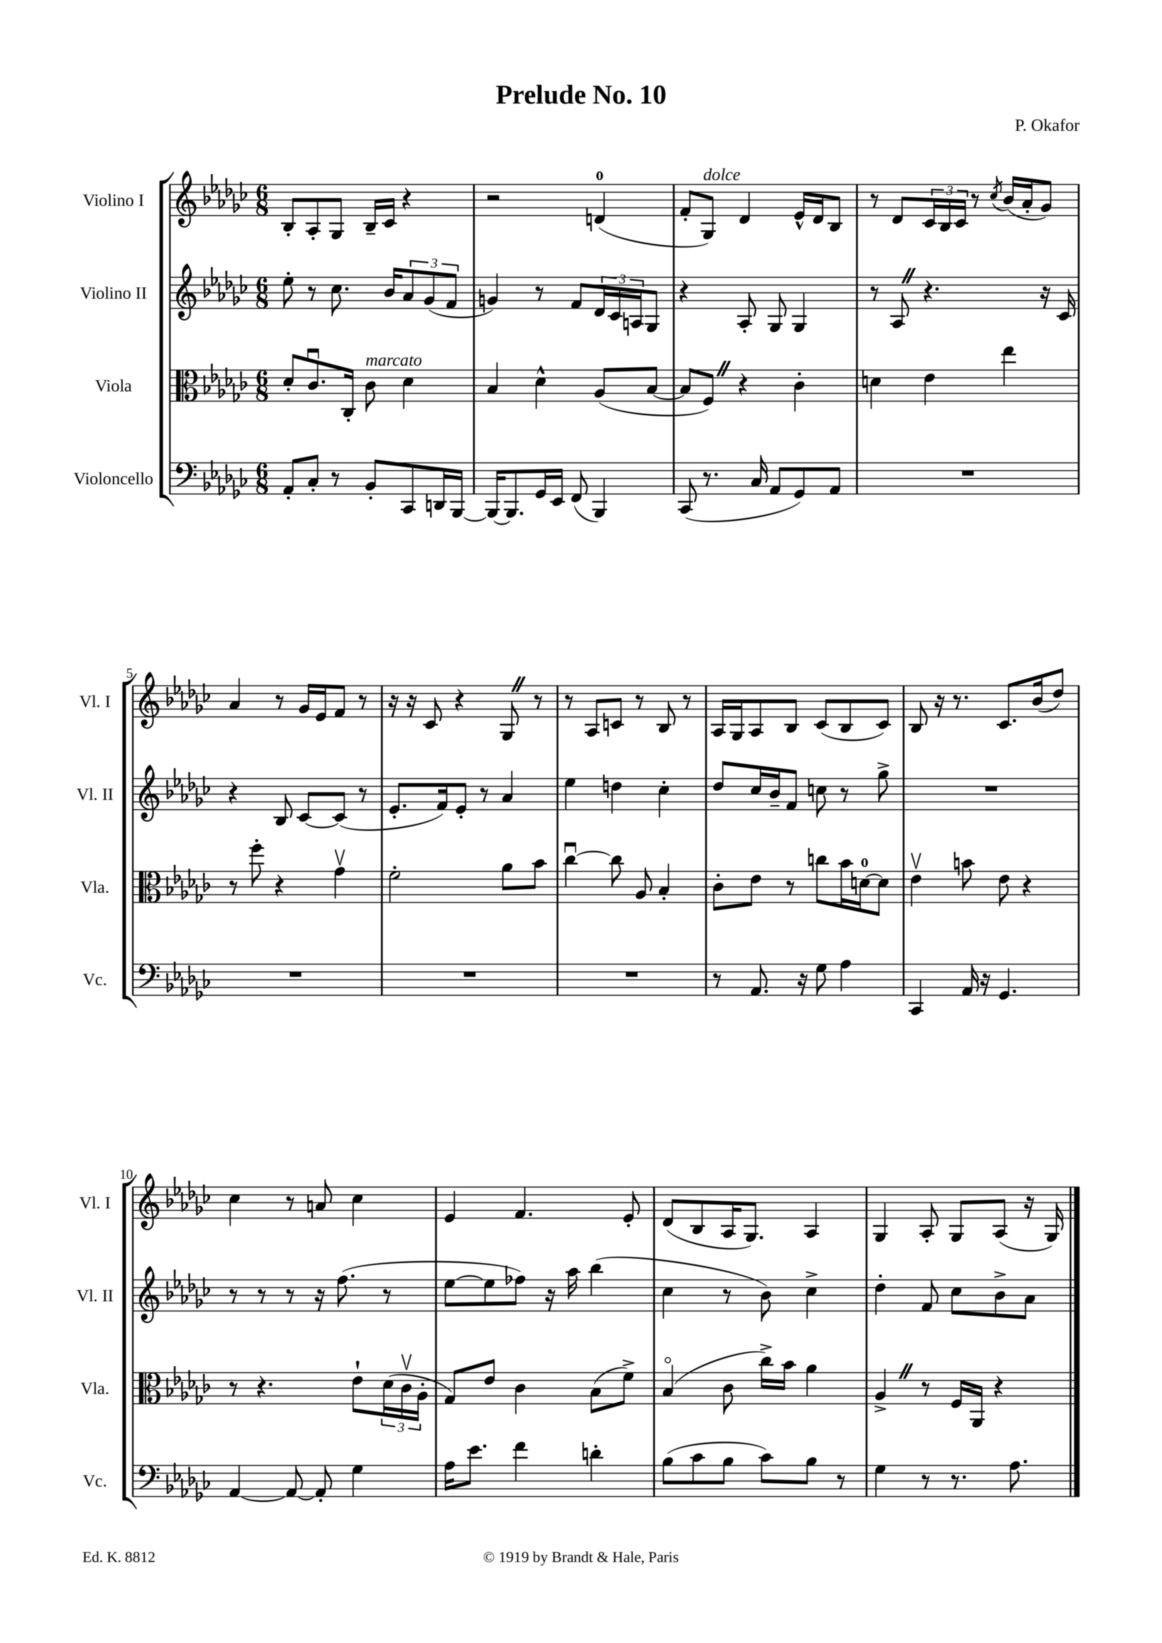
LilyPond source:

\header { title = "Prelude No. 10" composer = "P. Okafor" }
<<
\new StaffGroup <<
\new Staff = "s0" \with { instrumentName = "Violino I" shortInstrumentName = "Vl. I" } {
    \clef treble \key ges \major \numericTimeSignature \time 6/8
    bes8-. aes8-. ges8 bes16-- ces'16 r4 |
    r2 d'4-0( |
    f'8-. ges8^\markup { \italic "dolce" }) des'4 ees'16-^ des'16 bes8 |
    r8 des'8 \tuplet 3/2 { ces'16 bes16 ces'16 } r8 \acciaccatura { ces''8 } bes'16( aes'16-. ges'8) |
    aes'4 r8 ges'16 ees'16 f'8 r8 |
    r16 r16 ces'8 r4 ges8 \once \override BreathingSign.text = \markup { \musicglyph "scripts.caesura.straight" } \breathe r8 |
    r8 aes8 c'8 r8 bes8 r8 |
    aes16 ges16 aes8 bes8 ces'8( bes8 ces'8) |
    bes8 r16 r8. ces'8. bes'16( des''8) |
    ces''4 r8 a'8 ces''4 |
    ees'4 f'4. ees'8-. |
    des'8( bes8 aes16 ges8.) aes4 |
    ges4 aes8-. ges8 aes8( r16 ges16) \bar "|." |
}
\new Staff = "s1" \with { instrumentName = "Violino II" shortInstrumentName = "Vl. II" } {
    \clef treble \key ges \major \numericTimeSignature \time 6/8
    ees''8-. r8 ces''8. bes'16 \tuplet 3/2 { aes'8 ges'8( f'8 } |
    g'4) r8 f'8 \tuplet 3/2 { des'16 ces'16 a16 } ges8 |
    r4 aes8-. ges8 ges4 |
    r8 aes8 \once \override BreathingSign.text = \markup { \musicglyph "scripts.caesura.straight" } \breathe r4. r16 ces'16 |
    r4 bes8 ces'8~ ces'8( r8 |
    ees'8.-. f'16) ees'8-. r8 aes'4 |
    ees''4 d''4 ces''4-. |
    des''8 ces''16 bes'16-- f'8 c''8 r8 ges''8-> |
    R2. |
    r8 r8 r8 r16 f''8.( r8 |
    ees''8~ ees''8 fes''8) r16 aes''16 bes''4( |
    ces''4 r8 bes'8) ces''4-> |
    des''4-. f'8 ces''8 bes'8-> aes'8 \bar "|." |
}
\new Staff = "s2" \with { instrumentName = "Viola" shortInstrumentName = "Vla." } {
    \clef alto \key ges \major \numericTimeSignature \time 6/8
    des'8-. ces'8.\downbow ces16-. ces'8^\markup { \italic "marcato" } des'4 |
    bes4 des'4-^ aes8( bes8~ |
    bes8 f8) \once \override BreathingSign.text = \markup { \musicglyph "scripts.caesura.straight" } \breathe r4 ces'4-. |
    d'4 ees'4 ees''4 |
    r8 f''8-. r4 ges'4\upbow |
    f'2-. aes'8 bes'8 |
    ces''4~\downbow ces''8 aes8 bes4-. |
    ces'8-. ees'8 r8 c''8 bes'16 d'16-0~ d'8 |
    ees'4\upbow b'8 ees'8 r4 |
    r8 r4. ees'8-! \tuplet 3/2 { des'16( ces'16\upbow aes16-. } |
    ges8) ees'8 ces'4 bes8( f'8->) |
    bes4\flageolet( ces'8 ces''16->) bes'16 aes'4 |
    aes4-> \once \override BreathingSign.text = \markup { \musicglyph "scripts.caesura.straight" } \breathe r8 f16 aes,16 r4 \bar "|." |
}
\new Staff = "s3" \with { instrumentName = "Violoncello" shortInstrumentName = "Vc." } {
    \clef bass \key ges \major \numericTimeSignature \time 6/8
    aes,8-. ces8-. r8 bes,8-. ces,8 d,16 bes,,16~ |
    bes,,16~ bes,,8. ges,16 ees,16 f,8( bes,,4) |
    ces,8( r8. ces16 aes,8 ges,8) aes,8 |
    R2. |
    R2. |
    R2. |
    R2. |
    r8 aes,8. r16 ges8 aes4 |
    ces,4 aes,16 r16 ges,4. |
    aes,4~ aes,8~ aes,8-. ges4 |
    aes16 ees'8. f'4 d'4-. |
    bes8( ces'8 bes8 ces'8) bes8 r8 |
    ges4 r8 r8. aes8. \bar "|." |
}
>>
>>
